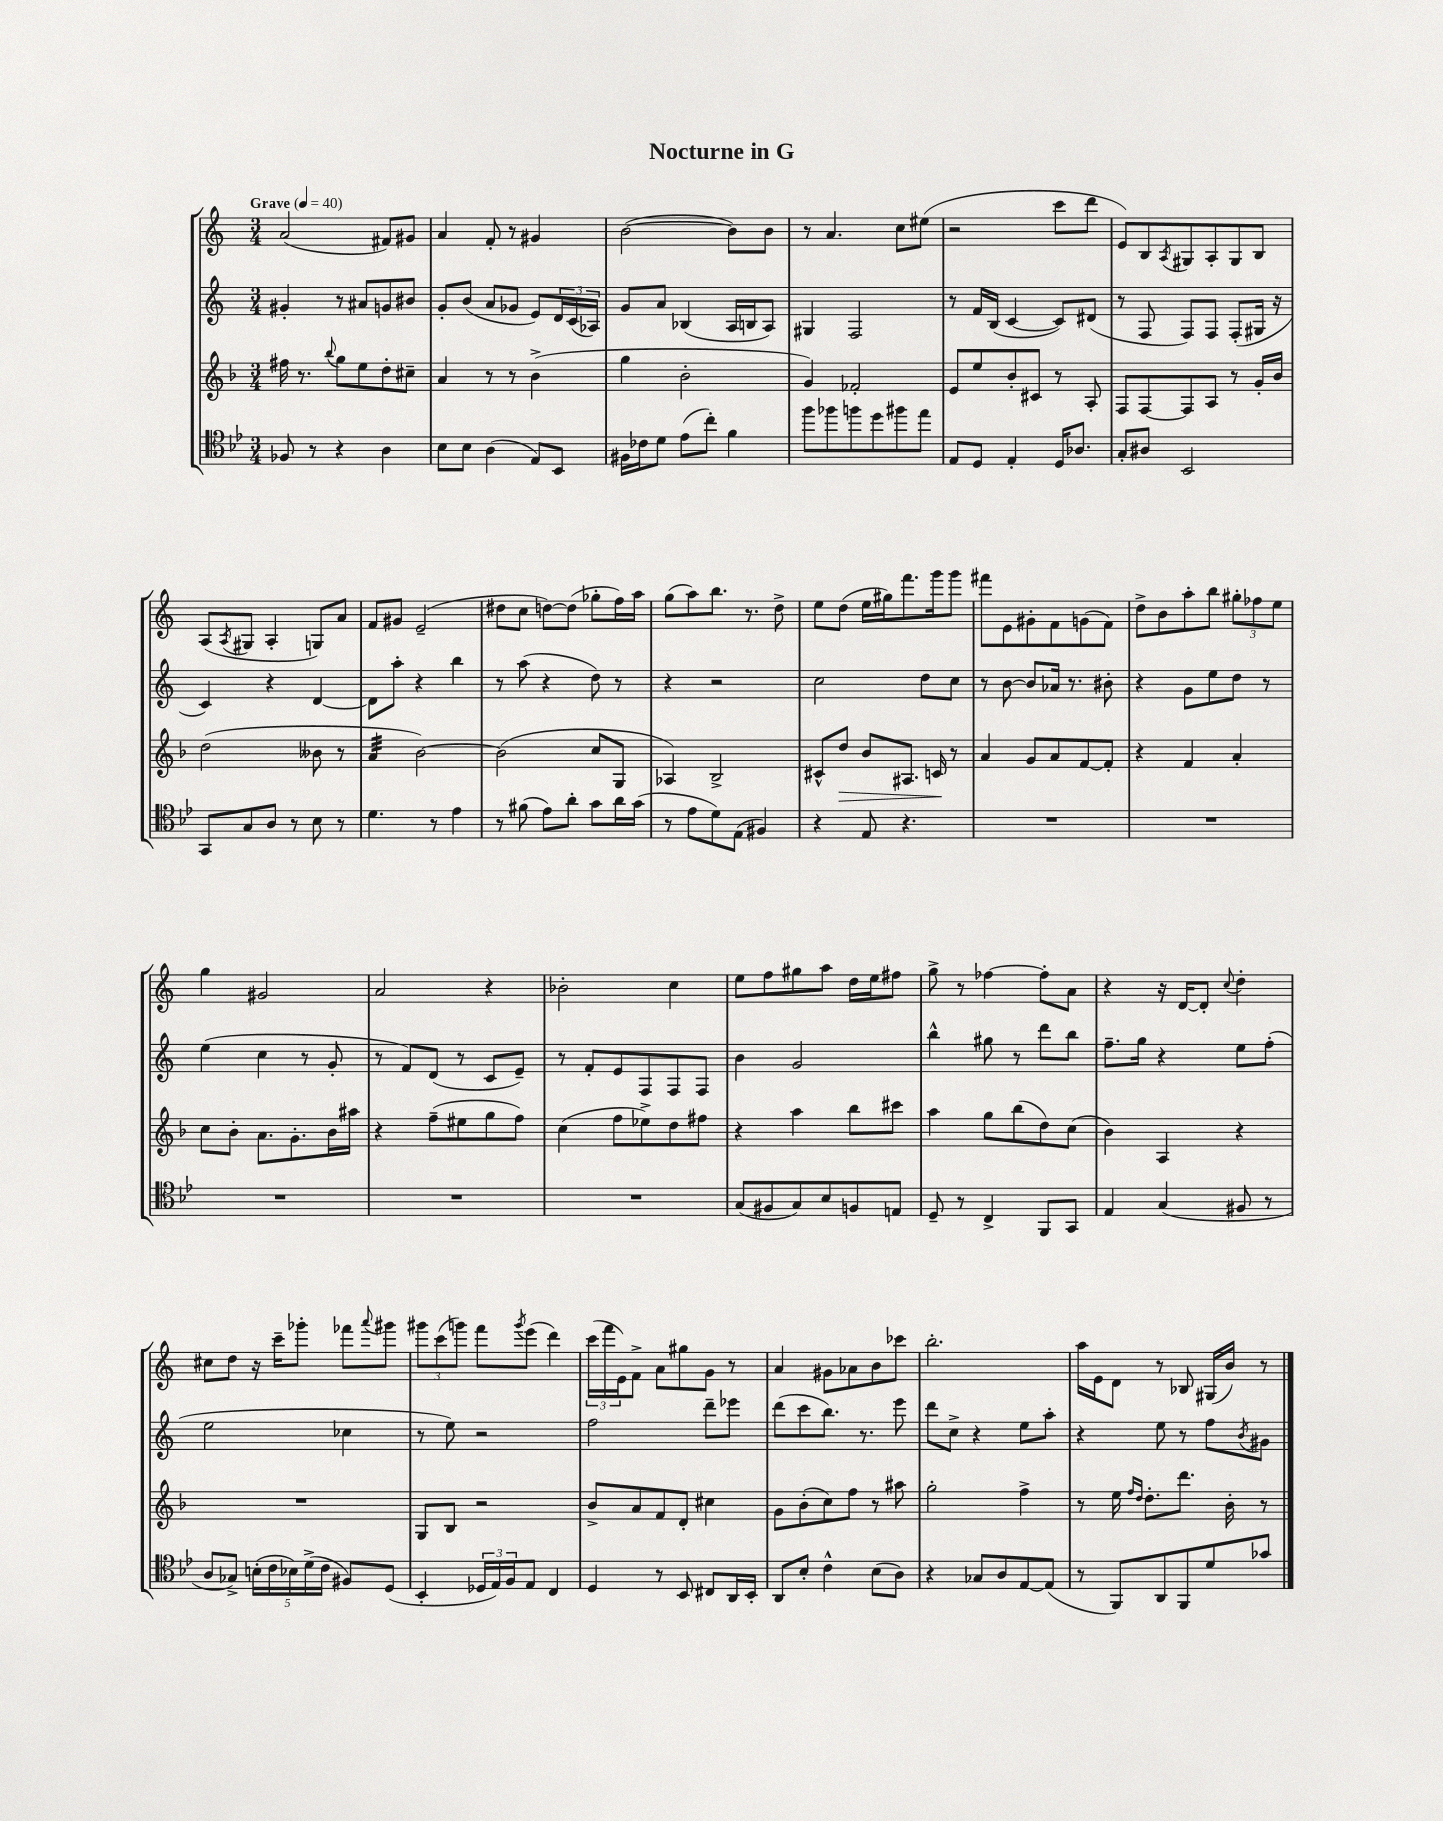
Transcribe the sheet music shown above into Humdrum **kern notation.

**kern	**kern	**dynam	**kern	**kern
*part4	*part3	*part3	*part2	*part1
*staff4	*staff3	*staff3	*staff2	*staff1
*clefC4	*clefG2	*	*clefG2	*clefG2
*k[b-e-]	*k[b-]	*	*k[]	*k[]
*M3/4	*M3/4	*	*M3/4	*M3/4
*MM40	*MM40	*	*MM40	*MM40
=1	=1	=1	=1	=1
!	!	!	!	!LO:TX:a:B:t=Grave
8F-X/	16ff#X\	.	4g#X'/	(2a/
.	8.r	.	.	.
8r	.	.	.	.
.	8qqbb-/	.	.	.
4r	8gg\L	.	8r	.
.	8ee\	.	8a#X/L	.
4A\	8dd'\	.	8gn/	8f#X/L)
.	8cc#X~\J	.	8b#X/J	8g#X/J
=2	=2	=2	=2	=2
8B-\L	4a/	.	8g'/L	4a/
8B-\J	.	.	(8b/J	.
(4A\	8r	.	8a/L	8f'/
.	8r	.	8g-X/J	8r
8E-/L)	(4b-^\	.	8e/L)	4g#X/
8BB-/J	.	.	24d/L	.
.	.	.	(24c/	.
.	.	.	24A-X/JJ)	.
=3	=3	=3	=3	=3
16F#X\LL	4gg\	.	8g/L	([2b\
16c-X\J	.	.	.	.
8d\J	.	.	8a/J	.
(8e-\L	2b-'\	.	(4B-X/	.
8cc'\J)	.	.	.	.
4f\	.	.	16A/LL	8b\L])
.	.	.	16Bn/J	.
.	.	.	8A/J)	8b\J
=4	=4	=4	=4	=4
8ff\L	4g/)	.	4G#X/	8r
8ff-X\	.	.	.	4.a/
8ffn\	2f-X'/	.	2F/	.
8dd\	.	.	.	.
8ff#X\	.	.	.	8cc\L
8ee-\J	.	.	.	(8ee#X\J
=5	=5	=5	=5	=5
8E-/L	8e/L	.	8r	2r
8D/J	8ee/	.	16f/LL	.
.	.	.	(16B/JJ	.
4E-'/	8b-'/	.	[4c/	.
.	8c#X/J	.	.	.
16D/KL	8r	.	8c/L])	8ccc\L
8.A-X/J	.	.	.	.
.	8A'/	.	(8d#X/J	8ddd\J
=6	=6	=6	=6	=6
8G'/L	8F/L	.	8r	8e/L)
8A#X/J	[8F/	.	8F/	8B/
.	.	.	.	8qA/
2BB-/	8F/]	.	8F/L)	8G#X/
.	8A/J	.	8F/J	8A'/
.	8r	.	(8F'/L	8G#/
.	16g'/LL	.	16G#X/Jk	8B/J
.	16b-/JJ	.	16r	.
!!LO:LB:g=z
=7	=7	=7	=7	=7
8GG/L	(2dd\	.	4c/)	(8A/L
.	.	.	.	8qA/
8G/	.	.	.	8G#X/J
8A/J	.	.	4r	4A'/
8r	.	.	.	.
8B-\	8b--X\	.	[4d/	8Gn/L)
8r	8r	.	.	8a/J
=8	=8	=8	=8	=8
*	*tremolo	*	*	*
4.d\	32a/LLL	.	8d\L]	8f/L
.	32a/	.	.	.
.	32a/	.	.	.
.	32a/	.	.	.
.	32a/	.	8aa'\J	8g#X/J
.	32a/	.	.	.
.	32a/	.	.	.
.	32a/JJJ	.	.	.
*	*Xtremolo	*	*	*
.	[2b-\)	.	4r	(2e~/
8r	.	.	.	.
4e-\	.	.	4bb\	.
=9	=9	=9	=9	=9
8r	(2b-\]	.	8r	8dd#X\L
(8f#X\	.	.	(8aa\	8cc\J
8e-\L)	.	.	4r	[8ddn\L)
8a'\J	.	.	.	(8dd\J]
8g\L	8cc/L	.	8dd\)	8gg-X'\L
16a\L	8G/J	.	8r	16ff\L)
(16g\JJ	.	.	.	16aa\JJ
=10	=10	=10	=10	=10
8r	4A-X/)	.	4r	(8gg\L
8e-\L	.	.	.	8aa\)
8d\)	2B-^/	.	2r	8.bb\J
(8E-\J	.	.	.	.
.	.	.	.	8.r
4F#X/)	.	.	.	.
.	.	.	.	8dd^\
=11	=11	=11	=11	=11
4r	8c#X^^/L	.	2cc\	8ee\L
!	!	!LO:HP:b	!	!
.	8dd/J	>	.	(8dd\J
8E-/	8b-/L	.	.	16ee\LL
.	.	.	.	16gg#X\J)
4.r	8.A#X/J	.	.	8.fff\
.	.	.	8dd\L	.
.	16cn/	.	.	16ggg\k
.	8r	]	8cc\J	8ggg\J
=12	=12	=12	=12	=12
2.r	4a/	.	8r	8fff#X\L
.	.	.	[8b\	8e\
.	8g/L	.	8b/L]	8g#X'\
.	8a/	.	16a-X/Jk	8f\
.	.	.	8.r	.
.	[8f/	.	.	(8gn\
.	8f'/J]	.	8b#X'\	8f\J)
=13	=13	=13	=13	=13
2.r	4r	.	4r	8dd^\L
.	.	.	.	8b\
.	4f/	.	8g\L	8aa'\
.	.	.	8ee\	8bb\J
.	4a'/	.	8dd\J	12gg#X'\L
.	.	.	.	12ff-X\
.	.	.	8r	.
.	.	.	.	12ee\J
!!LO:LB:g=z
=14	=14	=14	=14	=14
2.r	8cc\L	.	(4ee\	4gg\
.	8b-'\J	.	.	.
.	8.a\L	.	4cc\	2g#X/
.	8.g'\	.	.	.
.	.	.	8r	.
.	16b-\L	.	8g'/	.
.	16aa#X\JJ	.	.	.
=15	=15	=15	=15	=15
2.r	4r	.	8r	2a/
.	.	.	8f/L)	.
.	(8ff~\L	.	(8d/J	.
.	8ee#X\	.	8r	.
.	8gg\	.	8c/L	4r
.	8ff\J)	.	8e~/J)	.
=16	=16	=16	=16	=16
2.r	(4cc\	.	8r	2b-X'\
.	.	.	8f'/L	.
.	8ff\L	.	8e/	.
.	8ee-X^\)	.	8F/	.
.	8dd\	.	8F/	4cc\
.	8ff#X\J	.	8F/J	.
=17	=17	=17	=17	=17
(8G/L	4r	.	4b\	8ee\L
8F#X/	.	.	.	8ff\
8G/)	4aa\	.	2g/	8gg#X\
8B-/	.	.	.	8aa\J
8Fn/	8bb-\L	.	.	16dd\LL
.	.	.	.	16ee\J
8En/J	8ccc#X\J	.	.	8ff#X\J
=18	=18	=18	=18	=18
8D~/	4aa\	.	4bb^^\	8gg^\
8r	.	.	.	8r
4C^/	8gg\L	.	8gg#X\	[4ff-X\
.	(8bb-\	.	8r	.
8FF/L	8dd\)	.	8ddd\L	8ff-'\L]
8GG/J	(8cc\J	.	8bb\J	8a\J
=19	=19	=19	=19	=19
4E-/	4b-\)	.	8.ff~\L	4r
.	.	.	16gg\Jk	.
(4G/	4A/	.	4r	16r
.	.	.	.	[16d/KL
.	.	.	.	8d'/J]
.	.	.	.	8qqcc/
8F#X/	4r	.	8ee\L	4dd'\
8r	.	.	(8ff'\J	.
!!LO:LB:g=z
=20	=20	=20	=20	=20
8A/L	2.r	.	2ee\	8cc#X\L
8G-X^/J)	.	.	.	8dd\J
(20Bn'\LL	.	.	.	16r
20c\	.	.	.	.
.	.	.	.	16ccc~\KL
20B-X\)	.	.	.	.
.	.	.	.	8ggg-X'\J
(20d^\	.	.	.	.
20c\JJ	.	.	.	.
8F#X/L)	.	.	4cc-X\	8fff-X\L
.	.	.	.	8qqaaa/
(8D/J	.	.	.	8ggg#X\J
=21	=21	=21	=21	=21
4BB-'/	8G/L	.	8r	12ggg#X\L
.	.	.	.	(12ccc\
.	8B-/J	.	8ee\)	.
.	.	.	.	12gggn\J)
24D-X/LL	2r	.	2r	8fff\L
24E-/)	.	.	.	.
24F/J	.	.	.	.
.	.	.	.	8qggg/
8E-/J	.	.	.	(8eee\J
4C/	.	.	.	4ddd\)
=22	=22	=22	=22	=22
4D/	8b-^/L	.	2ff\	(24ccc\LL
.	.	.	.	24fff\
.	.	.	.	24e\J)
.	8a/	.	.	8f^\J
8r	8f/	.	.	8a\L
8BB-/	8d'/J	.	.	8gg#X\
8C#X/L	4cc#X\	.	8ddd~\L	8g\J
16AA/L	.	.	8eee-X\J	8r
16BB-'/JJ	.	.	.	.
=23	=23	=23	=23	=23
8AA/L	8g\L	.	(8ddd\L	4a/
8B-'/J	(8b-'\	.	8ccc\	.
4c^^\	8cc\)	.	8.bb\J)	8g#X\L
.	8ff\J	.	.	8a-X\
.	.	.	8.r	.
(8B-\L	8r	.	.	8b\
8A\J)	8aa#X\	.	8eee\	8ccc-X\J
=24	=24	=24	=24	=24
4r	2gg'\	.	8ddd\L	2.bb'\
.	.	.	8cc^\J	.
8G-X/L	.	.	4r	.
8A/	.	.	.	.
[8E-/	4ff^\	.	8ee\L	.
(8E-/J]	.	.	8aa'\J	.
=25	=25	=25	=25	=25
8r	8r	.	4r	16aa\LL
.	.	.	.	16e\J
8FF/L)	16ee\	.	.	8d\J
.	16qqff/LL	.	.	.
.	16qqdd/JJ	.	.	.
.	8.dd'\L	.	.	.
8AA/	.	.	8ee\	8r
8FF/	8.ddd\J	.	8r	8B-X/
8d/	.	.	8ff\L	(16G#X/LL
.	16b-'\	.	.	16b/JJ)
.	.	.	8qb/	.
8g-X/J	8r	.	8g#X\J	8r
==	==	==	==	==
*-	*-	*-	*-	*-
